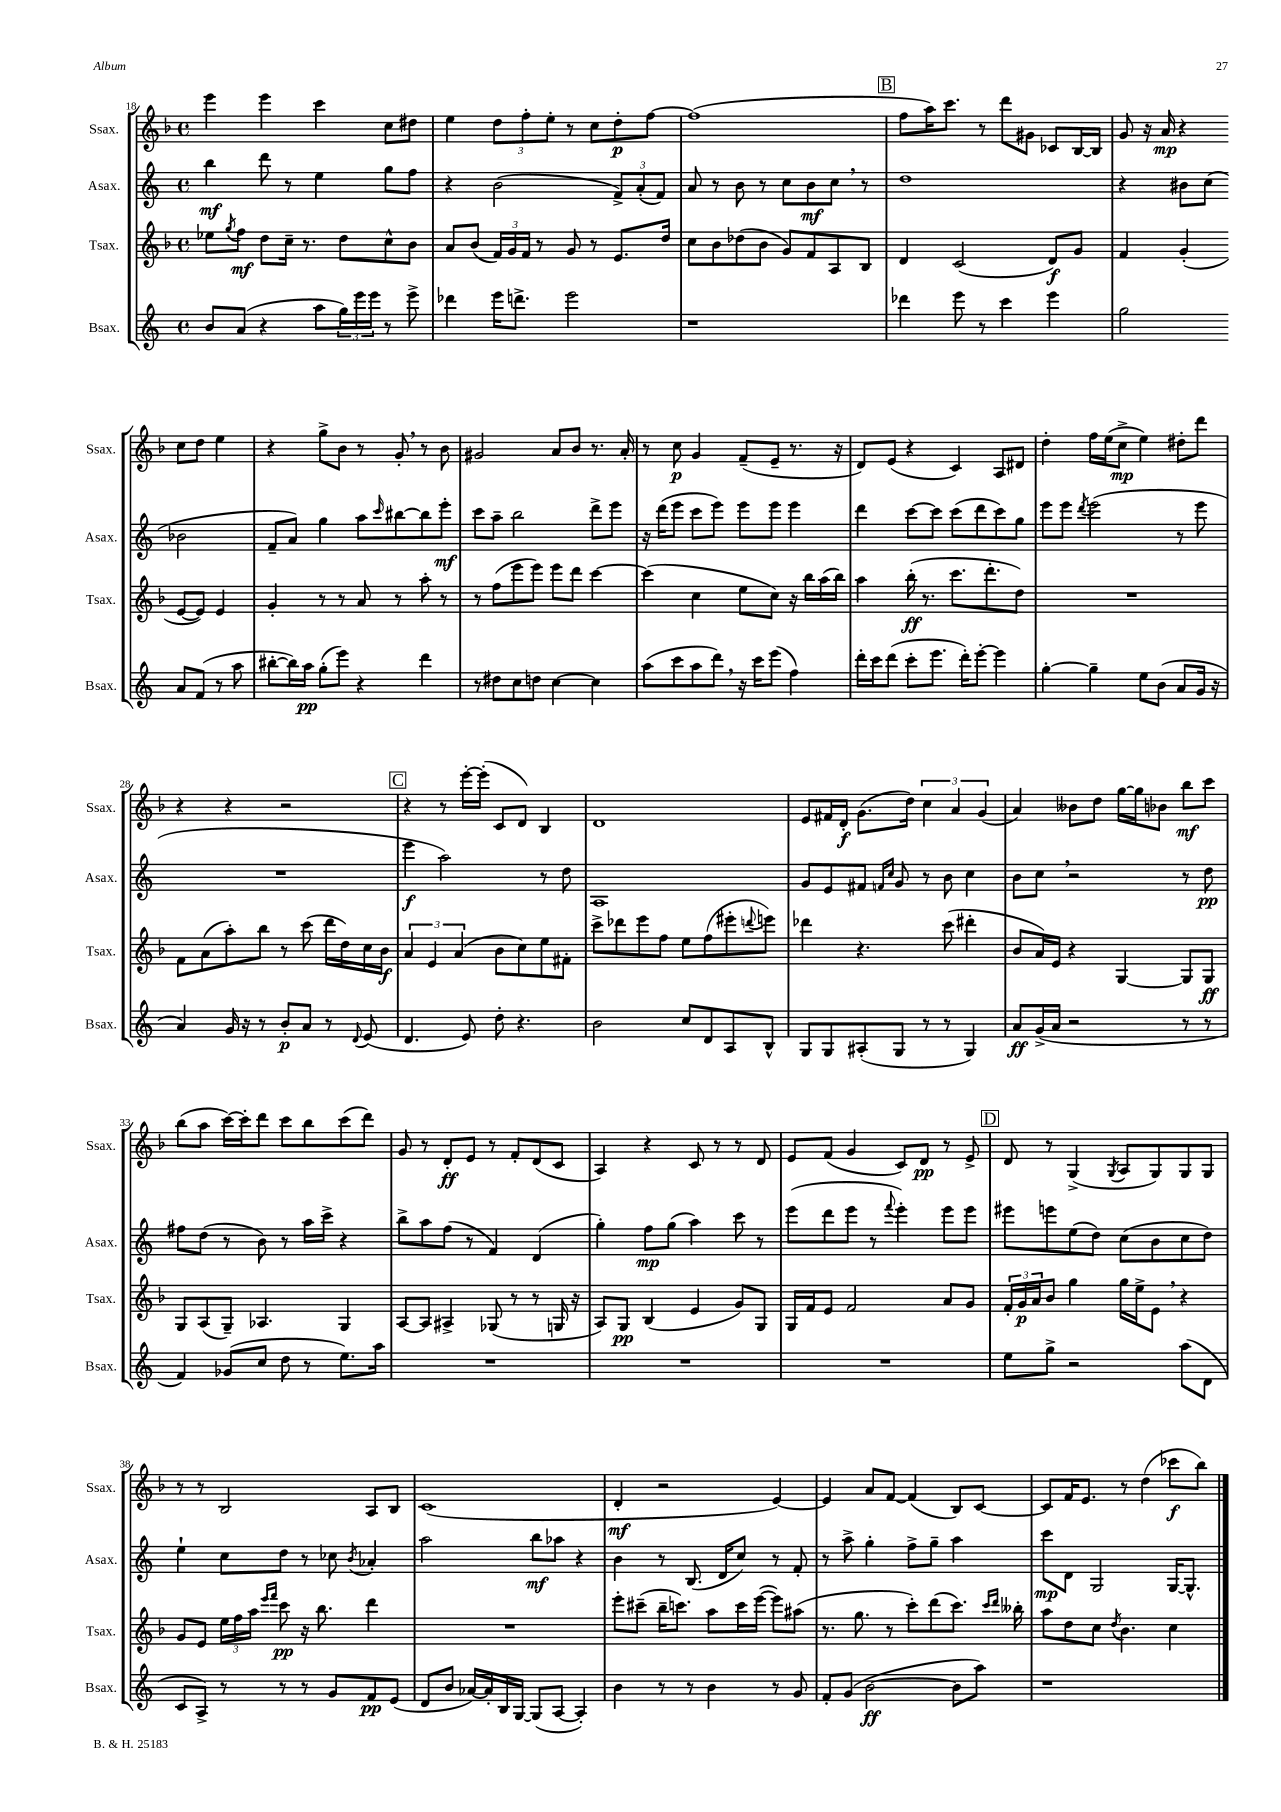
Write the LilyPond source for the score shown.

<<
\new StaffGroup <<
\new Staff = "s0" \with { instrumentName = "Ssax." shortInstrumentName = "Ssax." } {
    \clef treble \key f \major \defaultTimeSignature \time 4/4
    e'''4 e'''4 c'''4 c''8 dis''8 |
    e''4 \tuplet 3/2 { d''8 f''8-. e''8-. } r8 c''8 d''8-.\p f''8~ |
    f''1( |
    \mark \markup { \box "B" } f''8 a''16) c'''8. r8 d'''8 gis'8 ces'8 bes16~ bes16 |
    g'8 r16 a'16\mp r4 c''8 d''8 e''4 |
    r4 g''8-> bes'8 r8 g'8-. \breathe r8 bes'8 |
    gis'2 a'8 bes'8 r8. a'16-. |
    r8 c''8\p g'4 f'8--( e'8-- r8. r16 |
    d'8) e'8( r4 c'4) a8 dis'8 |
    d''4-. f''16 e''16( c''8->\mp e''4) dis''8-. d'''8 |
    r4 r4 r2 |
    \mark \markup { \box "C" } r4 r8 e'''16~-. e'''16-.( c'8 d'8) bes4 |
    d'1 |
    e'8 fis'16 d'16-.\f g'8.( d''16) \tuplet 3/2 { c''4 a'4 g'4( } |
    a'4) beses'8 d''8 g''16~ g''16 bes'8 bes''8\mf c'''8 |
    bes''8( a''8 c'''16~) c'''16-. d'''8 c'''8 bes''8 c'''8( d'''8) |
    g'8 r8 d'8-.\ff e'8 r8 f'8-. d'8( c'8 |
    a4) r4 c'8 r8 r8 d'8 |
    e'8 f'8( g'4 c'8) d'8\pp r8 e'8-> |
    \mark \markup { \box "D" } d'8 r8 g4->( \acciaccatura { g8 } a8 g8) g8 g8 |
    r8 r8 bes2 a8 bes8 |
    c'1( |
    d'4-.\mf r2 e'4~) |
    e'4 a'8 f'8~ f'4( bes8) c'8~ |
    c'8 f'16 e'8. r8 d''4( ces'''8\f bes''8) \bar "|." |
}
\new Staff = "s1" \with { instrumentName = "Asax." shortInstrumentName = "Asax." } {
    \clef treble \key c \major \defaultTimeSignature \time 4/4
    b''4\mf d'''8 r8 e''4 g''8 f''8 |
    r4 b'2( \tuplet 3/2 { f'8->) a'8-.( f'8) } |
    a'8 r8 b'8 r8 c''8 b'8\mf c''8 \breathe r8 |
    \mark \markup { \box "B" } d''1 |
    r4 bis'8 c''8( bes'2 |
    f'8-- a'8) g''4 a''8 \grace { c'''16 } bis''8~ bis''8 e'''8-.\mf |
    c'''8 a''8-- b''2 d'''8-> e'''8 |
    r16 d'''16( e'''8 c'''8 e'''8) e'''8 e'''8 e'''4 |
    d'''4 c'''8~ c'''8 c'''8( d'''8 c'''8) g''8 |
    e'''8 e'''8 \acciaccatura { d'''8 } e'''2( r8 e'''8 |
    R1 |
    \mark \markup { \box "C" } e'''4\f a''2) r8 d''8 |
    a1 |
    g'8 e'8 fis'8 \grace { f'16 c''16 } g'8 r8 b'8 c''4 |
    b'8 c''8 \breathe r2 r8 d''8\pp |
    fis''8 d''8( r8 b'8) r8 a''16 c'''16-> r4 |
    b''8-> a''8 f''8( r8 f'4) d'4( |
    g''4-.) f''8\mp g''8( a''4) c'''8 r8 |
    e'''8( d'''8 e'''8 r8 \appoggiatura { f'''8 } e'''4-.) e'''8 e'''8 |
    \mark \markup { \box "D" } eis'''8 e'''8 e''8( d''8) c''8( b'8 c''8 d''8) |
    e''4-! c''8 d''8 r8 ces''8 \acciaccatura { b'8 } aes'4-. |
    a''2 b''8\mf aes''8 r4 |
    b'4 r8 b8.( d'16 c''8) r8 f'8-. |
    r8 a''8-> g''4-. f''8-> g''8-- a''4 |
    c'''8\mp d'8 g2 g16~ g8.-^ \bar "|." |
}
\new Staff = "s2" \with { instrumentName = "Tsax." shortInstrumentName = "Tsax." } {
    \clef treble \key f \major \defaultTimeSignature \time 4/4
    ees''8 \acciaccatura { g''8 } f''8\mf d''8 c''16-- r8. d''8 c''8-^ bes'8 |
    a'8 bes'8( \tuplet 3/2 { f'16) g'16 f'16 } r8 g'8 r8 e'8. d''16 |
    c''8 bes'8 des''8( bes'8 g'8) f'8 a8 bes8 |
    \mark \markup { \box "B" } d'4 c'2( d'8\f) g'8 |
    f'4 g'4-.( e'8~ e'8) e'4 |
    g'4-. r8 r8 a'8 r8 a''8-. r8 |
    r8 f''8( e'''8 e'''8) e'''8 d'''8 c'''4~ |
    c'''4( c''4 e''8 c''8) r16 bes''16 a''16( bes''16) |
    a''4 bes''16-.\ff( r8. c'''8. d'''8.-. d''8) |
    R1 |
    f'8 a'8( a''8-.) bes''8 r8 c'''8( d'''16 d''16) c''16 bes'16\f |
    \mark \markup { \box "C" } \tuplet 3/2 { a'4 e'4 a'4( } bes'8 c''8) e''8 fis'8-. |
    c'''8-> des'''8 e'''8 f''8 e''8 f''8( eis'''8-. \appoggiatura { d'''8 } e'''8) |
    des'''4 r4. c'''8( dis'''4-. |
    bes'8 a'16) e'16 r4 g4~ g8 g8\ff |
    g8 a8( g8--) aes4. g4 |
    a8~ a8 ais4-> ges8( r8 r8 g16 r16 |
    a8) g8\pp bes4( e'4 g'8) g8 |
    g16 f'16 e'8 f'2 a'8 g'8 |
    \mark \markup { \box "D" } \tuplet 3/2 { f'16-. g'16\p a'16 } bes'8 g''4 g''16 e''16-> e'8 \breathe r4 |
    g'8 e'8 \tuplet 3/2 { e''16 f''16 a''16 } \grace { e'''16 f'''16 } c'''8\pp r16 bes''8. d'''4 |
    R1 |
    e'''8-. cis'''8--( bes''16-- c'''8.) a''8 c'''16 e'''16~( e'''8) ais''8( |
    r8. g''8. r8 c'''8-.) d'''8( c'''8.) \grace { c'''16 d'''16 } beses''16-. |
    a''8 d''8 c''8 \acciaccatura { d''8 } bes'4. c''4 \bar "|." |
}
\new Staff = "s3" \with { instrumentName = "Bsax." shortInstrumentName = "Bsax." } {
    \clef treble \key c \major \defaultTimeSignature \time 4/4
    b'8 a'8( r4 a''8 \tuplet 3/2 { g''16) e'''16 e'''16 } r8 e'''8-> |
    des'''4 e'''16 d'''8.-> e'''2 |
    r1 |
    \mark \markup { \box "B" } des'''4 e'''8 r8 c'''4 e'''4 |
    g''2 a'8 f'8( r8 a''8 |
    bis''8~-. bis''16) a''16\pp g''8-.( e'''8) r4 d'''4 |
    r8 dis''8 c''8 d''8 c''4~ c''4 |
    a''8( c'''8 a''8 d'''8) \breathe r16 c'''16 e'''8( f''4) |
    d'''16-. c'''16 d'''8( c'''8-. e'''8. d'''16-.) e'''8~-. e'''4 |
    g''4~-. g''4-- e''8 b'8( a'8 g'16 r16 |
    a'4) g'16 r16 r8 b'8-.\p a'8 r8 \appoggiatura { d'8 } e'8( |
    \mark \markup { \box "C" } d'4. e'8) d''8-. r4. |
    b'2 c''8 d'8 a8 b8-^ |
    g8 g8 ais8-.( g8 r8 r8 g4) |
    a'8\ff g'16->( a'16 r2 r8 r8 |
    f'4) ges'8( c''8 d''8 r8 e''8.) a''16 |
    R1 |
    R1 |
    R1 |
    \mark \markup { \box "D" } e''8 g''8-> r2 a''8( d'8 |
    c'8 a8->) r8 r8 r8 g'8 f'8\pp e'8( |
    d'8 b'8 aes'16~) aes'16-. b16 g16~ g8( a8~ a4-.) |
    b'4 r8 r8 b'4 r8 g'8 |
    f'8-. g'8( b'2~\ff b'8 a''8) |
    r1 \bar "|." |
}
>>
>>
\layout { \context { \Score currentBarNumber = #18 } }
